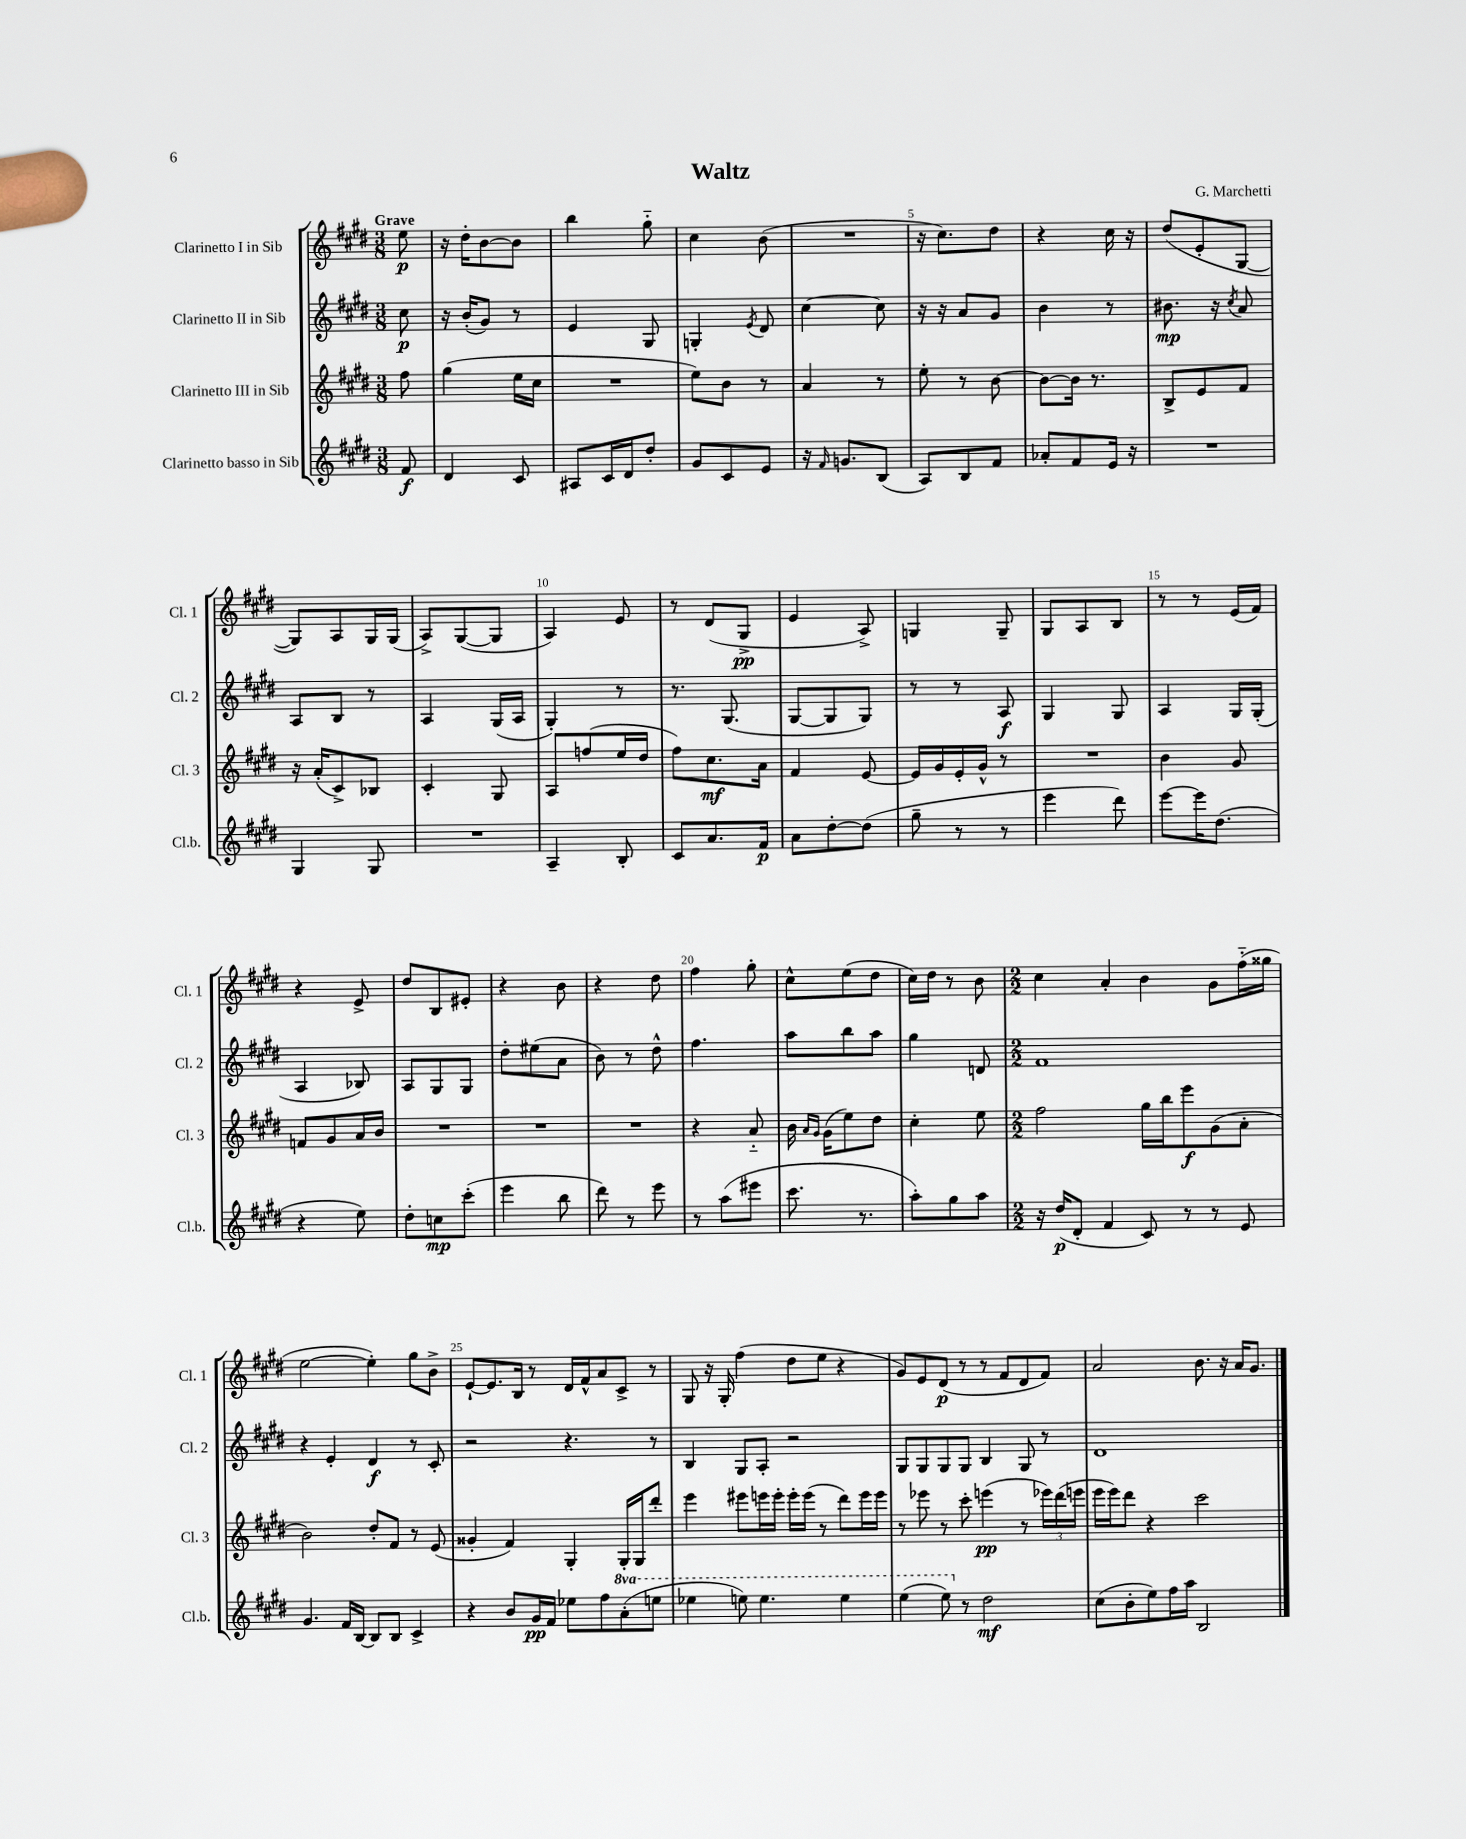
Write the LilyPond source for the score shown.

\header { title = "Waltz" composer = "G. Marchetti" }
<<
\new StaffGroup <<
\new Staff = "s0" \with { instrumentName = "Clarinetto I in Sib" shortInstrumentName = "Cl. 1" } {
    \clef treble \key e \major \numericTimeSignature \time 3/8 \partial 8 \tempo "Grave"
    \autoBeamOff e''8\p |
    r16 dis''16[-. b'8~ b'8] |
    b''4 gis''8-_ |
    cis''4 b'8( |
    R4. |
    r16 cis''8.[) dis''8] |
    r4 cis''16 r16 |
    dis''8[( e'8-. gis8]~ |
    gis8[) a8 gis16 gis16]( |
    a8[->) gis8~( gis8] |
    a4) e'8 |
    r8 dis'8[( gis8]->\pp |
    e'4 a8->) |
    g4 g8-- |
    gis8[ a8 b8] |
    r8 r8 e'16[( fis'16]) |
    r4 e'8-> |
    dis''8[ b8 eis'8]-. |
    r4 b'8 |
    r4 dis''8 |
    fis''4 gis''8-. |
    cis''8[-^ e''8( dis''8] |
    cis''16[) dis''16] r8 b'8 |
    \numericTimeSignature \time 2/2 cis''4 a'4-. b'4 gis'8[ fis''16-_( gisis''16] |
    e''2~ e''4-.) gis''8[ b'8]-> |
    e'8[~-! e'8. b16] r8 dis'16[ fis'16-^ a'8 cis'8]-> r8 |
    gis8 r16 gis16-. fis''4( dis''8[ e''8] r4 |
    gis'8[) e'8 dis'8]\p( r8 r8 fis'8[ dis'8 fis'8]) |
    a'2 b'8. r16 a'16[ gis'8.] \bar "|." |
}
\new Staff = "s1" \with { instrumentName = "Clarinetto II in Sib" shortInstrumentName = "Cl. 2" } {
    \clef treble \key e \major \numericTimeSignature \time 3/8 \partial 8
    \autoBeamOff cis''8\p |
    r16 b'16[-.( gis'8]) r8 |
    e'4 gis8 |
    g4-. \acciaccatura { e'8 } dis'8 |
    cis''4~ cis''8 |
    r16 r16 a'8[ gis'8] |
    b'4 r8 |
    bis'8.\mp r16 \acciaccatura { cis''8 } a'8 |
    a8[ b8] r8 |
    a4 gis16[( a16] |
    gis4-.) r8 |
    r8. gis8.( |
    gis8[~ gis8 gis8]) |
    r8 r8 a8\f |
    gis4 gis8 |
    a4 gis16[ gis16]-.( |
    a4 bes8) |
    a8[ gis8 gis8] |
    dis''8[-. eis''8( a'8] |
    b'8) r8 dis''8-^ |
    fis''4. |
    a''8[ b''8 a''8] |
    gis''4 d'8 |
    \numericTimeSignature \time 2/2 fis'1 |
    r4 e'4-. dis'4\f r8 cis'8-. |
    r2 r4. r8 |
    b4 gis8[ a8]-. r2 |
    gis8[ gis8 gis8 gis8] b4 gis8 r8 |
    dis'1 \bar "|." |
}
\new Staff = "s2" \with { instrumentName = "Clarinetto III in Sib" shortInstrumentName = "Cl. 3" } {
    \clef treble \key e \major \numericTimeSignature \time 3/8 \partial 8
    \autoBeamOff fis''8 |
    gis''4( e''16[ cis''16] |
    R4. |
    e''8[) b'8] r8 |
    a'4 r8 |
    e''8-. r8 b'8~ |
    b'8[~ b'16] r8. |
    b8[-> e'8 fis'8] |
    r16 a'16[-.( cis'8->) bes8] |
    cis'4-. gis8 |
    a8[ f''8( e''16 dis''16] |
    fis''8[) cis''8.\mf a'16] |
    fis'4 e'8~ |
    e'16[ gis'16 e'16-. gis'16]-^ r8 |
    R4. |
    b'4 gis'8 |
    f'8[ gis'8 a'16 b'16] |
    R4. |
    R4. |
    R4. |
    r4 a'8-_ |
    b'16 \grace { a'16[ gis'16] } gis'16[( e''8) dis''8] |
    cis''4-. e''8 |
    \numericTimeSignature \time 2/2 fis''2 gis''16[ b''16 e'''8\f gis'8( a'8]-. |
    b'2) dis''8[-. fis'8] r8 e'8( |
    gisis'4-. fis'4) gis4-. gis16[-. gis16 dis'''8]-. |
    e'''4 eis'''8[ e'''16 e'''16]-. e'''16[-. e'''16]( r8 dis'''8[) e'''16 e'''16] |
    r8 ees'''8 r8 cis'''8-. e'''4\pp( r8 \tuplet 3/2 { ees'''16[) dis'''16( e'''16] } |
    e'''16[ e'''16) dis'''8] r4 cis'''2 \bar "|." |
}
\new Staff = "s3" \with { instrumentName = "Clarinetto basso in Sib" shortInstrumentName = "Cl.b." } {
    \clef treble \key e \major \numericTimeSignature \time 3/8 \set Staff.ottavationMarkups = #ottavation-simple-ordinals \partial 8
    \autoBeamOff fis'8\f |
    dis'4 cis'8 |
    ais8[ cis'16 dis'16 dis''8]-. |
    gis'8[ cis'8 e'8] |
    r16 \grace { fis'16 } g'8.[ b8]( |
    a8[) b8 fis'8] |
    aes'8[-. fis'8 e'16] r16 |
    R4. |
    gis4 gis8 |
    R4. |
    a4-- b8-. |
    cis'8[ a'8. fis'16]\p |
    a'8[ dis''8~-. dis''8]( |
    gis''8-- r8 r8 |
    e'''4 dis'''8) |
    e'''8[~ e'''16 dis''8.]( |
    r4 e''8) |
    dis''8[-. c''8\mp cis'''8]-.( |
    e'''4 b''8 |
    dis'''8) r8 e'''8 |
    r8 a''8[( eis'''8] |
    cis'''8. r8. |
    a''8[-.) gis''8 a''8] |
    \numericTimeSignature \time 2/2 r16 dis''16[\p( dis'8]-. fis'4 cis'8) r8 r8 e'8 |
    gis'4. fis'16[ b16]~ b8[ b8] cis'4-> |
    r4 b'8[ gis'16\pp fis'16] ees''8[ fis''8 \ottava #1 a''8-.( e'''!8] |
    ees'''4 e'''8) e'''4. e'''4 |
    e'''4( e'''8) \ottava #0 r8 dis''2\mf |
    cis''8[( b'8-. e''8) fis''16 a''16] b2 \bar "|." |
}
>>
>>
\layout { \context { \Score \override BarNumber.break-visibility = ##(#f #t #t) barNumberVisibility = #(every-nth-bar-number-visible 5) } }
